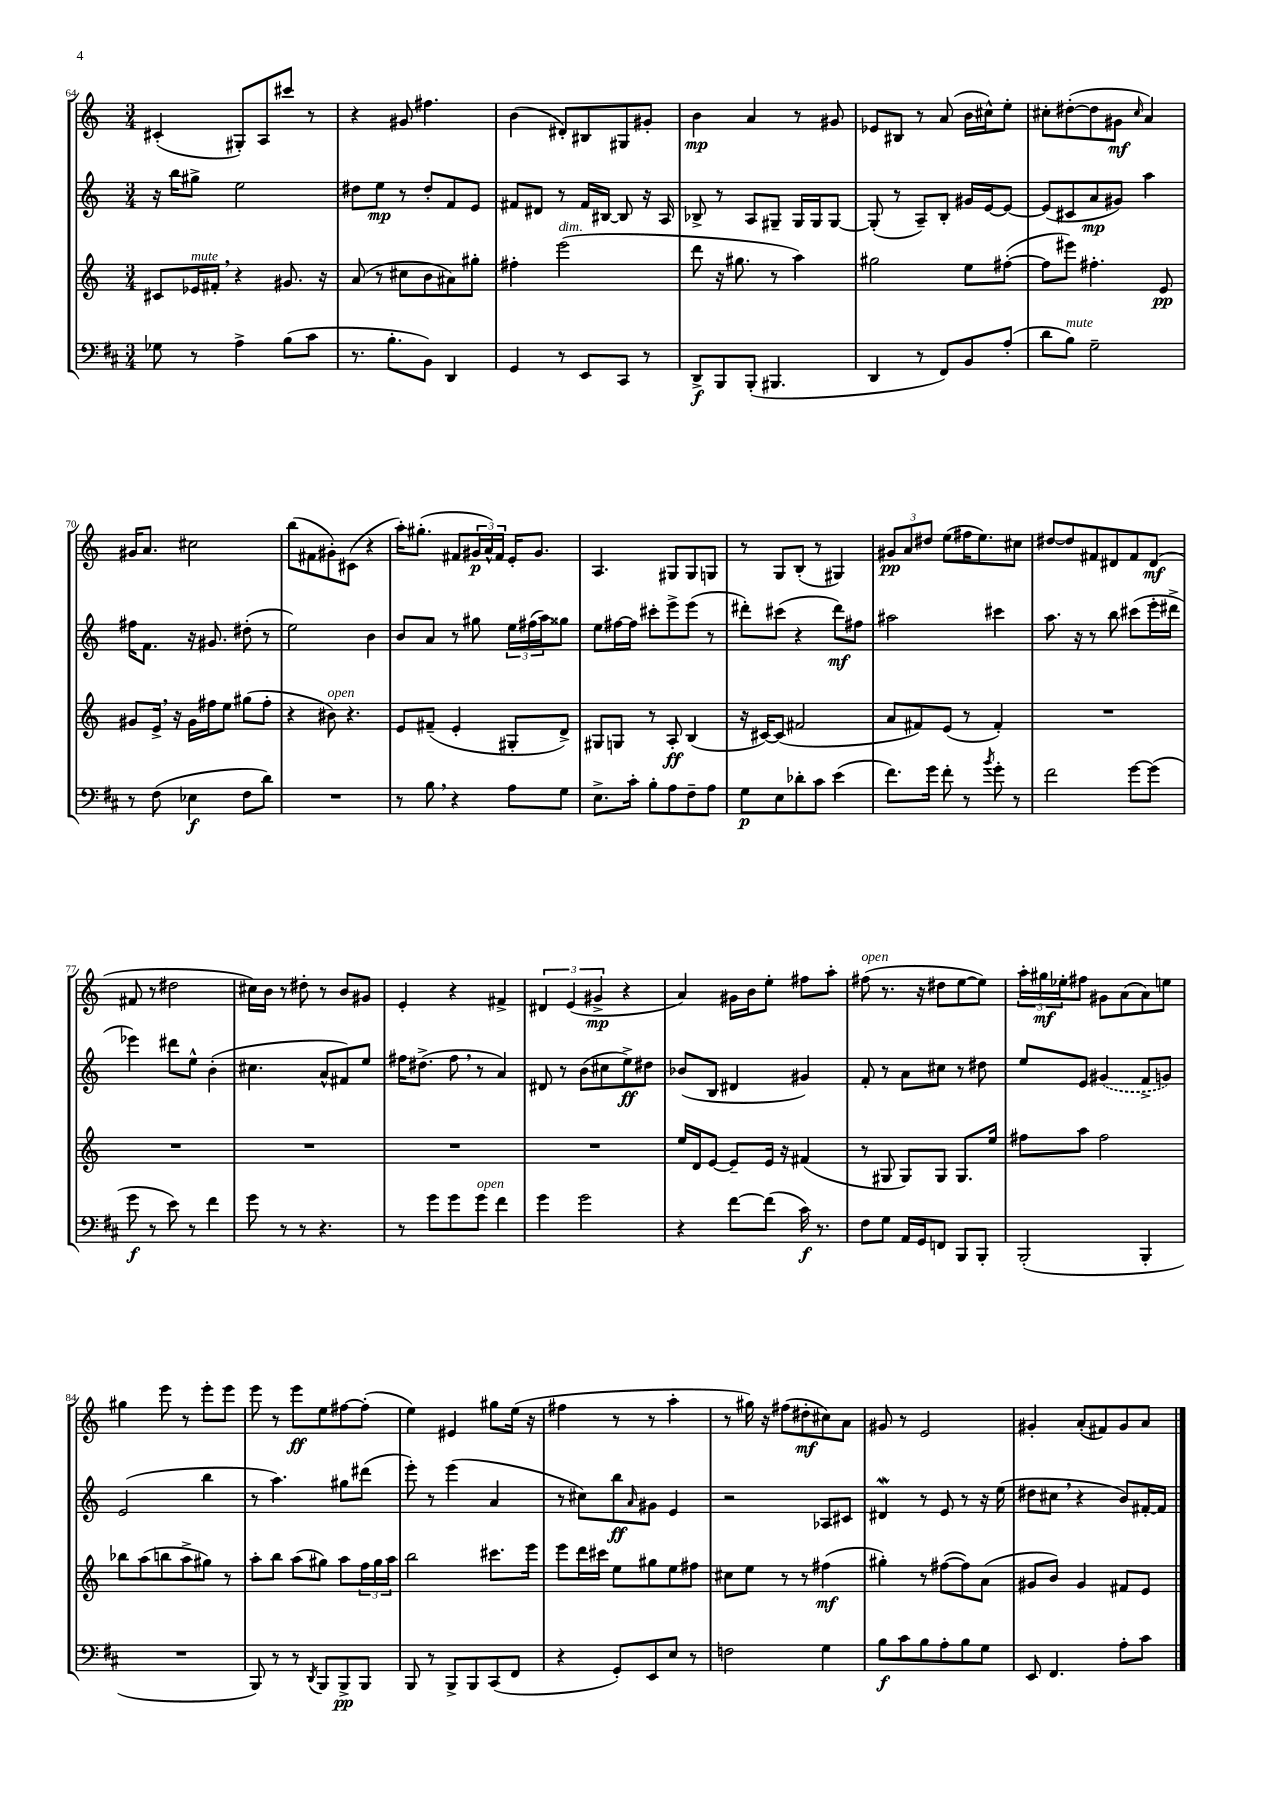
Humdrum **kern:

**kern	**dynam	**kern	**dynam	**kern	**dynam	**kern	**dynam
*part4	*part4	*part3	*part3	*part2	*part2	*part1	*part1
*staff4	*staff4	*staff3	*staff3	*staff2	*staff2	*staff1	*staff1
*clefF4	*	*clefG2	*	*clefG2	*	*clefG2	*
*k[f#c#]	*	*k[]	*	*k[]	*	*k[]	*
*M3/4	*	*M3/4	*	*M3/4	*	*M3/4	*
=64	=64	=64	=64	=64	=64	=64	=64
8G-X\	.	8c#X/L	.	16r	.	(4c#X'/	.
.	.	.	.	16bb\KL	.	.	.
!	!	!LO:TX:a:i:t=mute	!	!	!	!	!
8r	.	16e-X/L	.	8gg#X^\J	.	.	.
.	.	16f#X',/JJ	.	.	.	.	.
4A^\	.	4r	.	2ee\	.	8G#X'/L)	.
.	.	.	.	.	.	8A/	.
(8B\L	.	8.g#X/	.	.	.	8ccc#X/J	.
8c#\J	.	.	.	.	.	8r	.
.	.	16r	.	.	.	.	.
=65	=65	=65	=65	=65	=65	=65	=65
8.r	.	(8a/	.	8dd#X\L	.	4r	.
.	.	8r	.	8ee\J	mp	.	.
8.B'\L	.	.	.	.	.	.	.
.	.	8cc#X\L	.	8r	.	8g#X/	.
8BB\J)	.	8b\	.	8dd#'/L	.	4.ff#X\	.
4DD/	.	8a#X\)	.	8f/	.	.	.
.	.	8gg#X'\J	.	8e/J	.	.	.
=66	=66	=66	=66	=66	=66	=66	=66
4GG/	.	4ff#X'\	.	8f#X/L	.	(4b\	.
.	.	.	.	8d#X/J	.	.	.
!	!	!LO:TX:a:i:t=dim.	!	!	!	!	!
8r	.	(2eee\	.	8r	.	8d#X'/L)	.
8EE/L	.	.	.	16f#/LL	.	8B#X/	.
.	.	.	.	[16B#X/JJ	.	.	.
8CC#/J	.	.	.	8B#/]	.	8G#X/	.
8r	.	.	.	16r	.	8g#X'/J	.
.	.	.	.	16A/	.	.	.
=67	=67	=67	=67	=67	=67	=67	=67
8DD^/L	f	8ddd\	.	8B-X^/	.	4b\	mp
8BBB/	.	16r	.	8r	.	.	.
.	.	8.gg#X\	.	.	.	.	.
(8BBB'/J	.	.	.	8A/L	.	4a/	.
4.BBB#X/	.	8r	.	8G#X~/J	.	.	.
.	.	4aa\)	.	16G#/LL	.	8r	.
.	.	.	.	16G#/J	.	.	.
.	.	.	.	[8G#/J	.	8g#X/	.
=68	=68	=68	=68	=68	=68	=68	=68
4DD/	.	2gg#X\	.	(8G#'/]	.	8e-X/L	.
.	.	.	.	8r	.	8B#X/J	.
8r	.	.	.	8A~/L)	.	8r	.
8FF#/L)	.	.	.	8B'/J	.	(8a/	.
8BB/	.	8ee\L	.	16g#X/LL	.	16b\LL	.
.	.	.	.	[16e/J	.	16cc#X^^\J)	.
(8A'/J	.	([8ff#X'\J	.	8e/J_	.	8ee'\J	.
=69	=69	=69	=69	=69	=69	=69	=69
8d\L	.	8ff#\L]	.	(8e/L]	.	8cc#X'\L	.
!LO:TX:a:i:t=mute	!	!	!	!	!	!	!
8B\J)	.	8eee#X\J)	.	8c#X/	.	([8dd#X'\	.
2G~\	.	4.ff#X'\	.	8a/	mp	8dd#\]	.
.	.	.	.	8g#X/J)	.	8g#X\J	mf
.	.	.	.	.	.	16qqcc#/	.
.	.	.	.	4aa\	.	4a/)	.
.	.	8e/	pp	.	.	.	.
!!LO:LB:g=z
=70	=70	=70	=70	=70	=70	=70	=70
8r	.	8g#X/L	.	16ff#X\KL	.	16g#X/KL	.
.	.	.	.	8.f\J	.	8.a/J	.
(8F#\	.	16e^,/Jk	.	.	.	.	.
.	.	16r	.	.	.	.	.
4E-X\	f	16g#\LL	.	16r	.	2cc#X\	.
.	.	16ff#X\J	.	8.g#X/	.	.	.
.	.	8ee\J	.	.	.	.	.
8F#\L	.	(8gg#X\L	.	(8dd#X'\	.	.	.
8d\J)	.	8ff#'\J	.	8r	.	.	.
=71	=71	=71	=71	=71	=71	=71	=71
2.r	.	4r	.	2ee\)	.	(8bb\L	.
.	.	.	.	.	.	8f#X\	.
!	!	!LO:TX:a:i:t=open	!	!	!	!	!
.	.	8b#X\)	.	.	.	8g#X'\)	.
.	.	4.r	.	.	.	(8c#X\J	.
.	.	.	.	4b\	.	4r	.
=72	=72	=72	=72	=72	=72	=72	=72
8r	.	8e/L	.	8b/L	.	16aa'\KL)	.
.	.	.	.	.	.	(8.gg#X'\J	.
8B,\	.	(8f#X~/J	.	8a/J	.	.	.
4r	.	4e'/	.	8r	.	8f#X/L	.
.	.	.	.	8gg#X\	.	24g#X/L	p
.	.	.	.	.	.	24a^^/)	.
.	.	.	.	.	.	24f#/JJ	.
8A\L	.	8G#X'/L	.	24ee\LL	.	16e'/KL	.
.	.	.	.	(24ff#X\	.	.	.
.	.	.	.	.	.	8.g#/J	.
.	.	.	.	24aa\J)	.	.	.
8G\J	.	8d^/J)	.	8gg##X\J	.	.	.
=73	=73	=73	=73	=73	=73	=73	=73
8.E^\L	.	8G#X/L	.	8ee\L	.	4.A/	.
.	.	8Gn/J	.	[16ff#X\L	.	.	.
16c#'\Jk	.	.	.	16ff#\JJ]	.	.	.
8B'\L	.	8r	.	8ccc#X'\L	.	.	.
8A\	.	8A'/	ff	8eee^\	.	8G#X/L	.
8F#~\	.	(4B/	.	(8eee\J	.	8G#/	.
8A\J	.	.	.	8r	.	8Gn/J	.
=74	=74	=74	=74	=74	=74	=74	=74
8G\L	p	16r	.	8ddd#X'\L)	.	8r	.
.	.	[16c#X/KL)	.	.	.	.	.
8E\	.	(8c#/J]	.	(8ccc#X\J	.	8G/L	.
8d-X'\	.	2f#X/	.	4r	.	(8B'/J	.
8c#\J	.	.	.	.	.	8r	.
(4e\	.	.	.	8ddd#\L)	mf	4G#X/)	.
.	.	.	.	8ff#X\J	.	.	.
=75	=75	=75	=75	=75	=75	=75	=75
8.f#\L)	.	8a/L	.	2aa#X\	.	12g#X/L	pp
.	.	.	.	.	.	12a/	.
.	.	8f#X/)	.	.	.	.	.
.	.	.	.	.	.	12dd#X/J	.
16g\Jk	.	.	.	.	.	.	.
8f#'\	.	(8e/J	.	.	.	(8ee\L	.
8r	.	8r	.	.	.	16ff#X\K	.
.	.	.	.	.	.	8.ee\)	.
8qb/	.	.	.	.	.	.	.
8g'\	.	4f#'/)	.	4ccc#X\	.	.	.
8r	.	.	.	.	.	8cc#X\J	.
=76	=76	=76	=76	=76	=76	=76	=76
2f#\	.	2.r	.	8.aa\	.	[8dd#X/L	.
.	.	.	.	.	.	8dd#/]	.
.	.	.	.	16r	.	.	.
.	.	.	.	8r	.	8f#X/	.
.	.	.	.	8bb\	.	8d#X/	.
[8g\L	.	.	.	(8ccc#X\L	.	8f#/	.
(8g\J]	.	.	.	16eee'\L	.	(8d#/J	mf
.	.	.	.	16ddd#X^\JJ	.	.	.
!!LO:LB:g=z
=77	=77	=77	=77	=77	=77	=77	=77
8g\	f	2.r	.	4eee-X\)	.	8f#X/	.
8r	.	.	.	.	.	8r	.
8e\)	.	.	.	8ddd#X\L	.	2dd#X\	.
8r	.	.	.	8ee^^\J	.	.	.
4f#\	.	.	.	(4b'\	.	.	.
=78	=78	=78	=78	=78	=78	=78	=78
8g\	.	2.r	.	4.cc#X\	.	16cc#X\LL)	.
.	.	.	.	.	.	16b\JJ	.
8r	.	.	.	.	.	8r	.
8r	.	.	.	.	.	8dd#X'\	.
4.r	.	.	.	8a^^/L	.	8r	.
.	.	.	.	8f#X/)	.	8b/L	.
.	.	.	.	8ee/J	.	8g#X/J	.
=79	=79	=79	=79	=79	=79	=79	=79
8r	.	2.r	.	16ff#X\KL	.	4e'/	.
.	.	.	.	(8.dd#X^\J	.	.	.
8g\L	.	.	.	.	.	.	.
8g\	.	.	.	8ff#,\	.	4r	.
!LO:TX:a:i:t=open	!	!	!	!	!	!	!
8g\J	.	.	.	8r	.	.	.
4f#\	.	.	.	4a/)	.	4f#X^/	.
=80	=80	=80	=80	=80	=80	=80	=80
4g\	.	2.r	.	8d#X/	.	6d#X/	.
.	.	.	.	8r	.	.	.
.	.	.	.	.	.	(6e/	.
2g\	.	.	.	(8b\L	.	.	.
.	.	.	.	.	.	6g#X^/	mp
.	.	.	.	8cc#X\	.	.	.
.	.	.	.	8ee^\)	ff	4r	.
.	.	.	.	8dd#X\J	.	.	.
=81	=81	=81	=81	=81	=81	=81	=81
4r	.	16ee/LL	.	(8b-X/L	.	4a/)	.
.	.	16d/J	.	.	.	.	.
.	.	[8e/J	.	8B/J	.	.	.
[8f#\L	.	8e~/L]	.	4d#X/	.	16g#X\LL	.
.	.	.	.	.	.	16b\J	.
(8f#\J]	.	16e/Jk	.	.	.	8ee'\J	.
.	.	16r	.	.	.	.	.
16c#\)	f	(4f#X/	.	4g#X/)	.	8ff#X\L	.
8.r	.	.	.	.	.	.	.
.	.	.	.	.	.	8aa'\J	.
=82	=82	=82	=82	=82	=82	=82	=82
!	!	!	!	!	!	!LO:TX:a:i:t=open	!
8F#\L	.	8r	.	8f'/	.	(8ff#X\	.
8G\J	.	8G#X/	.	8r	.	8.r	.
16AA/LL	.	8G#/L)	.	8a\L	.	.	.
16GG/J	.	.	.	.	.	16r	.
8FFn/J	.	8G#/J	.	8cc#X\J	.	8dd#X\L	.
8BBB/L	.	8.G#/L	.	8r	.	[8ee\	.
8BBB'/J	.	.	.	8dd#X\	.	8ee\J])	.
.	.	16ee/Jk	.	.	.	.	.
=83	=83	=83	=83	=83	=83	=83	=83
(2BBB'/	.	8ff#X\L	.	8ee/L	.	24aa'\LL	.
.	.	.	.	.	.	24gg#X\	mf
.	.	.	.	.	.	24ee-X'\J	.
.	.	8aa\J	.	8e/J	.	8ff#X\J	.
.	.	2ff#\	.	(4g#X/	.	8g#X\L	.
.	.	.	.	.	.	(8a\	.
4BBB'/	.	.	.	8f^/L	.	8a\)	.
.	.	.	.	8gn/J)	.	8een\J	.
!!LO:LB:g=z
=84	=84	=84	=84	=84	=84	=84	=84
2.r	.	8bb-X\L	.	(2e/	.	4gg#X\	.
.	.	(8aa\	.	.	.	.	.
.	.	8bbn\	.	.	.	8eee\	.
.	.	8aa^\	.	.	.	8r	.
.	.	8gg#X\J)	.	4bb\	.	8eee'\L	.
.	.	8r	.	.	.	8eee\J	.
=85	=85	=85	=85	=85	=85	=85	=85
8BBB/)	.	8aa'\L	.	8r	.	8eee\	.
8r	.	8bb\J	.	4.aa\)	.	8r	.
8r	.	(8aa\L	.	.	.	8eee\L	ff
8qDD/	.	.	.	.	.	.	.
8BBB/L	.	8gg#X\J)	.	.	.	8ee\	.
8BBB^/	pp	8aa\L	.	8gg#X\L	.	[8ff#X\	.
8BBB/J	.	24ff\L	.	(8ddd#X\J	.	(8ff#'\J]	.
.	.	24gg#\	.	.	.	.	.
.	.	24aa\JJ	.	.	.	.	.
=86	=86	=86	=86	=86	=86	=86	=86
8BBB/	.	2bb\	.	8eee'\)	.	4ee\)	.
8r	.	.	.	8r	.	.	.
8BBB^/L	.	.	.	(4eee\	.	4e#X/	.
8BBB/	.	.	.	.	.	.	.
(8CC#/	.	8.ccc#X\L	.	4a/	.	8gg#X\L	.
8FF#/J	.	.	.	.	.	(16ee\Jk	.
.	.	16eee\Jk	.	.	.	16r	.
=87	=87	=87	=87	=87	=87	=87	=87
4r	.	8eee\L	.	8r	.	4ff#X\	.
.	.	16ddd\L	.	8cc#X\L)	.	.	.
.	.	16ccc#X\JJ	.	.	.	.	.
8GG'/L)	.	8ee\L	.	8bb\	ff	8r	.
.	.	.	.	16qqa/	.	.	.
8EE/	.	8gg#X\	.	8g#X\J	.	8r	.
8E/J	.	8ee\	.	4e/	.	4aa'\	.
8r	.	8ff#X\J	.	.	.	.	.
=88	=88	=88	=88	=88	=88	=88	=88
2Fn\	.	8cc#X\L	.	2r	.	8r	.
.	.	8ee\J	.	.	.	16gg#X\)	.
.	.	.	.	.	.	16r	.
.	.	8r	.	.	.	(8ff#X\L	.
.	.	8r	.	.	.	8dd#X'\	mf
4G\	.	(4ff#X\	mf	8A-X/L	.	8cc#X\)	.
.	.	.	.	8c#X/J	.	8a\J	.
=89	=89	=89	=89	=89	=89	=89	=89
8B\L	f	4gg#X'\)	.	4d#XW/	.	8g#X/	.
8c#\	.	.	.	.	.	8r	.
8B\	.	8r	.	8r	.	2e/	.
8A'\	.	([8ff#X\L	.	8e/	.	.	.
8B\	.	8ff#\])	.	8r	.	.	.
8G\J	.	(8a\J	.	16r	.	.	.
.	.	.	.	(16ee\	.	.	.
=90	=90	=90	=90	=90	=90	=90	=90
8EE/	.	8g#X/L	.	8dd#X\L	.	4g#X'/	.
4.FF#/	.	8b/J)	.	8cc#X,\J	.	.	.
.	.	4g#/	.	4r	.	(8a'/L	.
.	.	.	.	.	.	8f#X/)	.
8A'\L	.	8f#X/L	.	8b/L)	.	8g#/	.
8c#\J	.	8e/J	.	[16f#X'/L	.	8a/J	.
.	.	.	.	16f#/JJ]	.	.	.
==	==	==	==	==	==	==	==
*-	*-	*-	*-	*-	*-	*-	*-
